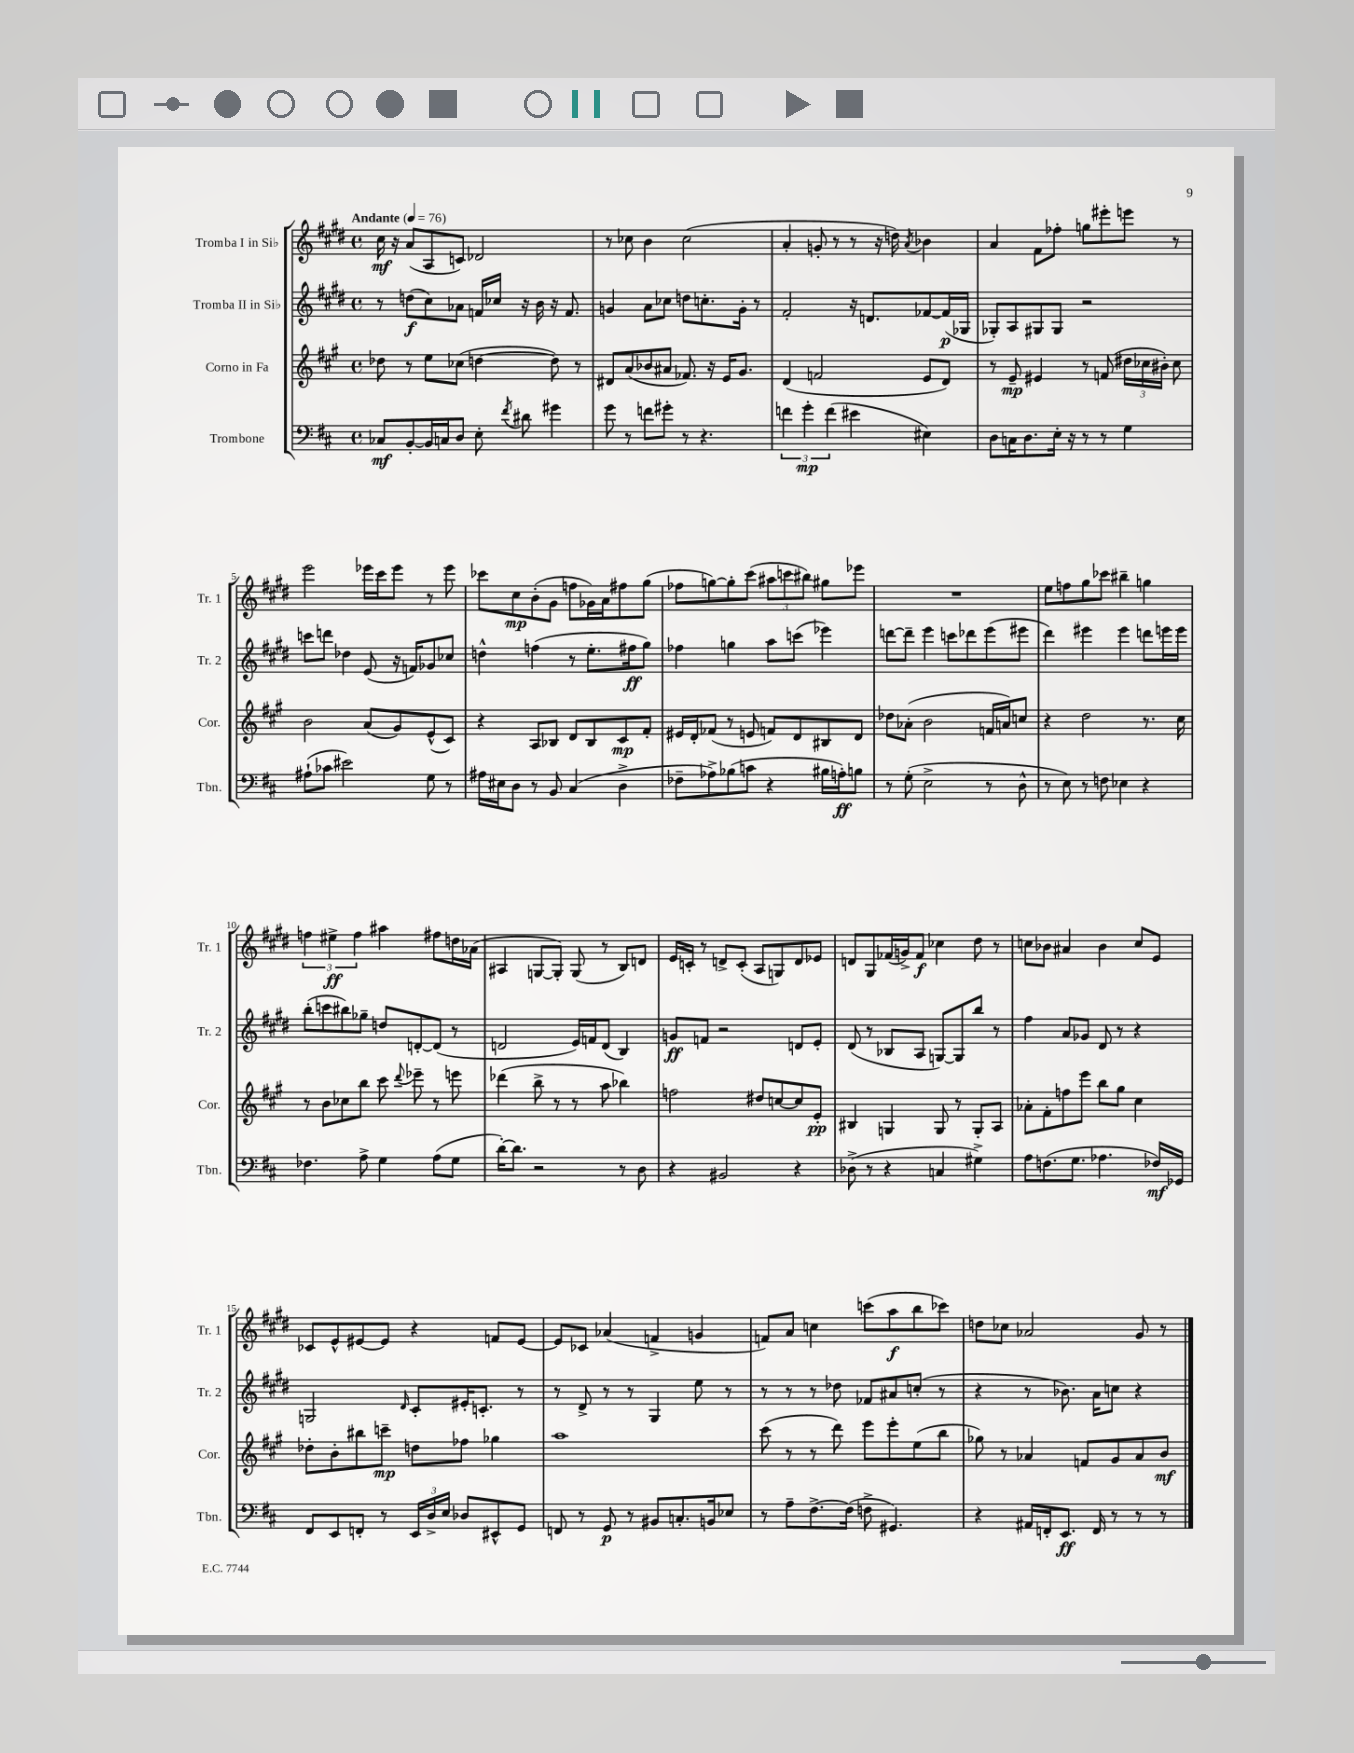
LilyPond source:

<<
\new StaffGroup <<
\new Staff = "s0" \with { instrumentName = "Tromba I in Sib" shortInstrumentName = "Tr. 1" } {
    \clef treble \key e \major \defaultTimeSignature \time 4/4 \tempo "Andante" 4 = 76
    \autoBeamOff cis''16\mf r16 a'8[( a8 c'8]) des'2 |
    r8 ces''8 b'4 ces''2( |
    a'4-. g'8-. r8 r8 r16 d''16) \acciaccatura { a'8 } bes'4 |
    a'4 fis'8[ fes''8]-. g''8[ eis'''8-. e'''8] r8 |
    e'''2 ees'''16[ cis'''16 ees'''8] r8 ees'''8 |
    ces'''8[ cis''8\mp b'8-.( gis'8] f''8[ ges'16) a'16 fis''8 gis''8]( |
    fes''8[ g''8~) g''8-. cis'''8]( \tuplet 3/2 { ais''8[ c'''8 bis''8]) } gis''8[ ees'''8] |
    R1 |
    e''8[ f''8 gis''8 ces'''8] bis''4-- g''4 |
    \tuplet 3/2 { f''4 eis''4->\ff f''4 } ais''4 fis''8[ d''16 aes'16]( |
    ais4 g8[~ g8]-.) g8( r8 b8[) d'8] |
    e'16[ c'16]-. r8 d'8[-> c'8]-.( a8[ g8) d'8 ees'8] |
    d'8[ gis8 fes'16( g'16->) fes'8]\f ces''4 dis''8 r8 |
    c''8[ bes'8] ais'4 bes'4 c''8[ e'8] |
    ces'8[ e'8-^ eis'8~ eis'8] r4 f'8[ eis'8]~ |
    eis'8[ ces'8] aes'4( f'4-> g'4 |
    f'8[) a'8] c''4 c'''8[( a''8\f b''8 ces'''8]) |
    d''8[ ces''8] aes'2 gis'8 r8 \bar "|." |
}
\new Staff = "s1" \with { instrumentName = "Tromba II in Sib" shortInstrumentName = "Tr. 2" } {
    \clef treble \key e \major \defaultTimeSignature \time 4/4
    \autoBeamOff r8 d''8[\f( cis''8) aes'8] f'16[ ces''16] r16 b'16 r16 f'8. |
    g'4 a'8[ ces''8] d''8[ c''8.-. g'16]-. r8 |
    fis'2-. r16 d'8.[ fes'8~ fes'16\p( ges16] |
    ges8[-.) a8 gis8 gis8] r2 |
    c'''8[ d'''8] des''4 e'8( r16 f'16[) ges'8 ces''8] |
    d''4-^ f''4( r8 e''8.[-. fis''16\ff gis''8]) |
    fes''4 g''4 a''8[ c'''8]( ees'''4) |
    d'''8[~ d'''8]-- e'''4 c'''8[ des'''8 e'''8( eis'''8] |
    dis'''4) eis'''4 eis'''4 d'''8[ e'''16 e'''16] |
    b''8[-.( c'''8 bis''8) ges''8]-- d''8[ d'8~-. d'8]( r8 |
    d'2 e'16[) f'16 d'8]( b4) |
    g'8[\ff f'8] r2 d'8[ e'8]-. |
    dis'8( r8 bes8[ a8] g8[~) g8 b''8] r8 |
    fis''4 a'8[ ges'8] dis'8 r8 r4 |
    g2 \grace { dis'16 } cis'8[-. eis'16-. c'8.]-. r8 |
    r8 dis'8-> r8 r8 gis4 e''8 r8 |
    r8 r8 r8 des''8 fes'8[ ais'8 c''8]-.( r8 |
    r4 r8 bes'8.) a'16[ c''8] r4 \bar "|." |
}
\new Staff = "s2" \with { instrumentName = "Corno in Fa" shortInstrumentName = "Cor." } {
    \clef treble \key a \major \defaultTimeSignature \time 4/4
    \autoBeamOff des''8 r8 e''8[ ces''8]( d''4~ d''8) r8 |
    dis'8[ a'8( bes'8 ais'8] fes'8.) r16 e'16[ gis'8.] |
    d'4( f'2 e'8[ d'8]) |
    r8 e'8--\mp eis'4 r8 f'8( \tuplet 3/2 { dis''16[ ces''16 bis'16]-.) } ces''8 |
    b'2 a'8[( gis'8) e'8-^( cis'8]) |
    r4 a8[ bes8] d'8[ bes8 cis'8\mp fis'8]-. |
    eis'16[ d'16-. fes'8]( r8 e'8 f'8[) d'8 bis8 d'8] |
    des''8[ aes'8]-.( b'2 f'16[ a'16) c''8] |
    r4 d''2 r8. cis''16 |
    r8 b'8[ ces''8 b''8] cis'''8 \appoggiatura { d'''8 } ees'''8-- r8 e'''8 |
    des'''4( b''8-> r8 r8 a''8 bes''4) |
    f''2 dis''8[ c''8~ c''8 e'8]-.\pp |
    bis4 g4 g8 r8 g8[-. a8] |
    aes'8[-. fis'8-. f''8 e'''8] b''8[ gis''8] cis''4 |
    des''8[-. b'8-. bis''8 c'''8]--\mp d''8[ fes''8] ges''4 |
    a''1 |
    cis'''8( r8 r8 d'''8) e'''8[ e'''8-. e''8( b''8] |
    ges''8) r8 aes'4 f'8[ gis'8 aes'8 b'8]\mf \bar "|." |
}
\new Staff = "s3" \with { instrumentName = "Trombone" shortInstrumentName = "Tbn." } {
    \clef bass \key d \major \defaultTimeSignature \time 4/4
    \autoBeamOff ces8[\mf b,8~-. b,16 c16 d8] e8-. \acciaccatura { fis'8 } dis'8 gis'4 |
    g'8 r8 f'8[ gis'8]-. r8 r4. |
    \tuplet 3/2 { f'4 g'4-.\mp f'4( } eis'4 eis4) |
    d8[ c16 d8. e16]-. r16 r8 r8 g4 |
    ais8[-!( ces'8] eis'2) g8 r8 |
    ais16[ eis16 d8] r8 b,8 cis4( d4-> |
    fes8[-- aes8->) bes8( c'8] r4 bis16[ a16-.\ff) b8] |
    r8 g8-.( e2-> r8 d8-^ |
    r8 e8) r8 f8 ees4 r4 |
    fes4. a8-> g4 a8[( g8] |
    d'16[~-.) d'8.] r2 r8 d8 |
    r4 bis,2 r4 |
    des8->( r8 r4 c4 gis4->) |
    a8[ f8.( g8.] aes4. fes16[\mf) ges,16] |
    fis,8[ e,8 f,8]-. r8 \tuplet 3/2 { e,16[ d16-> e16] } des8[ eis,8-^ g,8] |
    f,8 r8 g,8\p r8 bis,8[ c8.-. b,16 ees8] |
    r8 a8[-- fis8.~-> fis16]( f8-> gis,4.) |
    r4 ais,16[ f,16-. e,8.]\ff f,16 r8 r8 r8 \bar "|." |
}
>>
>>
